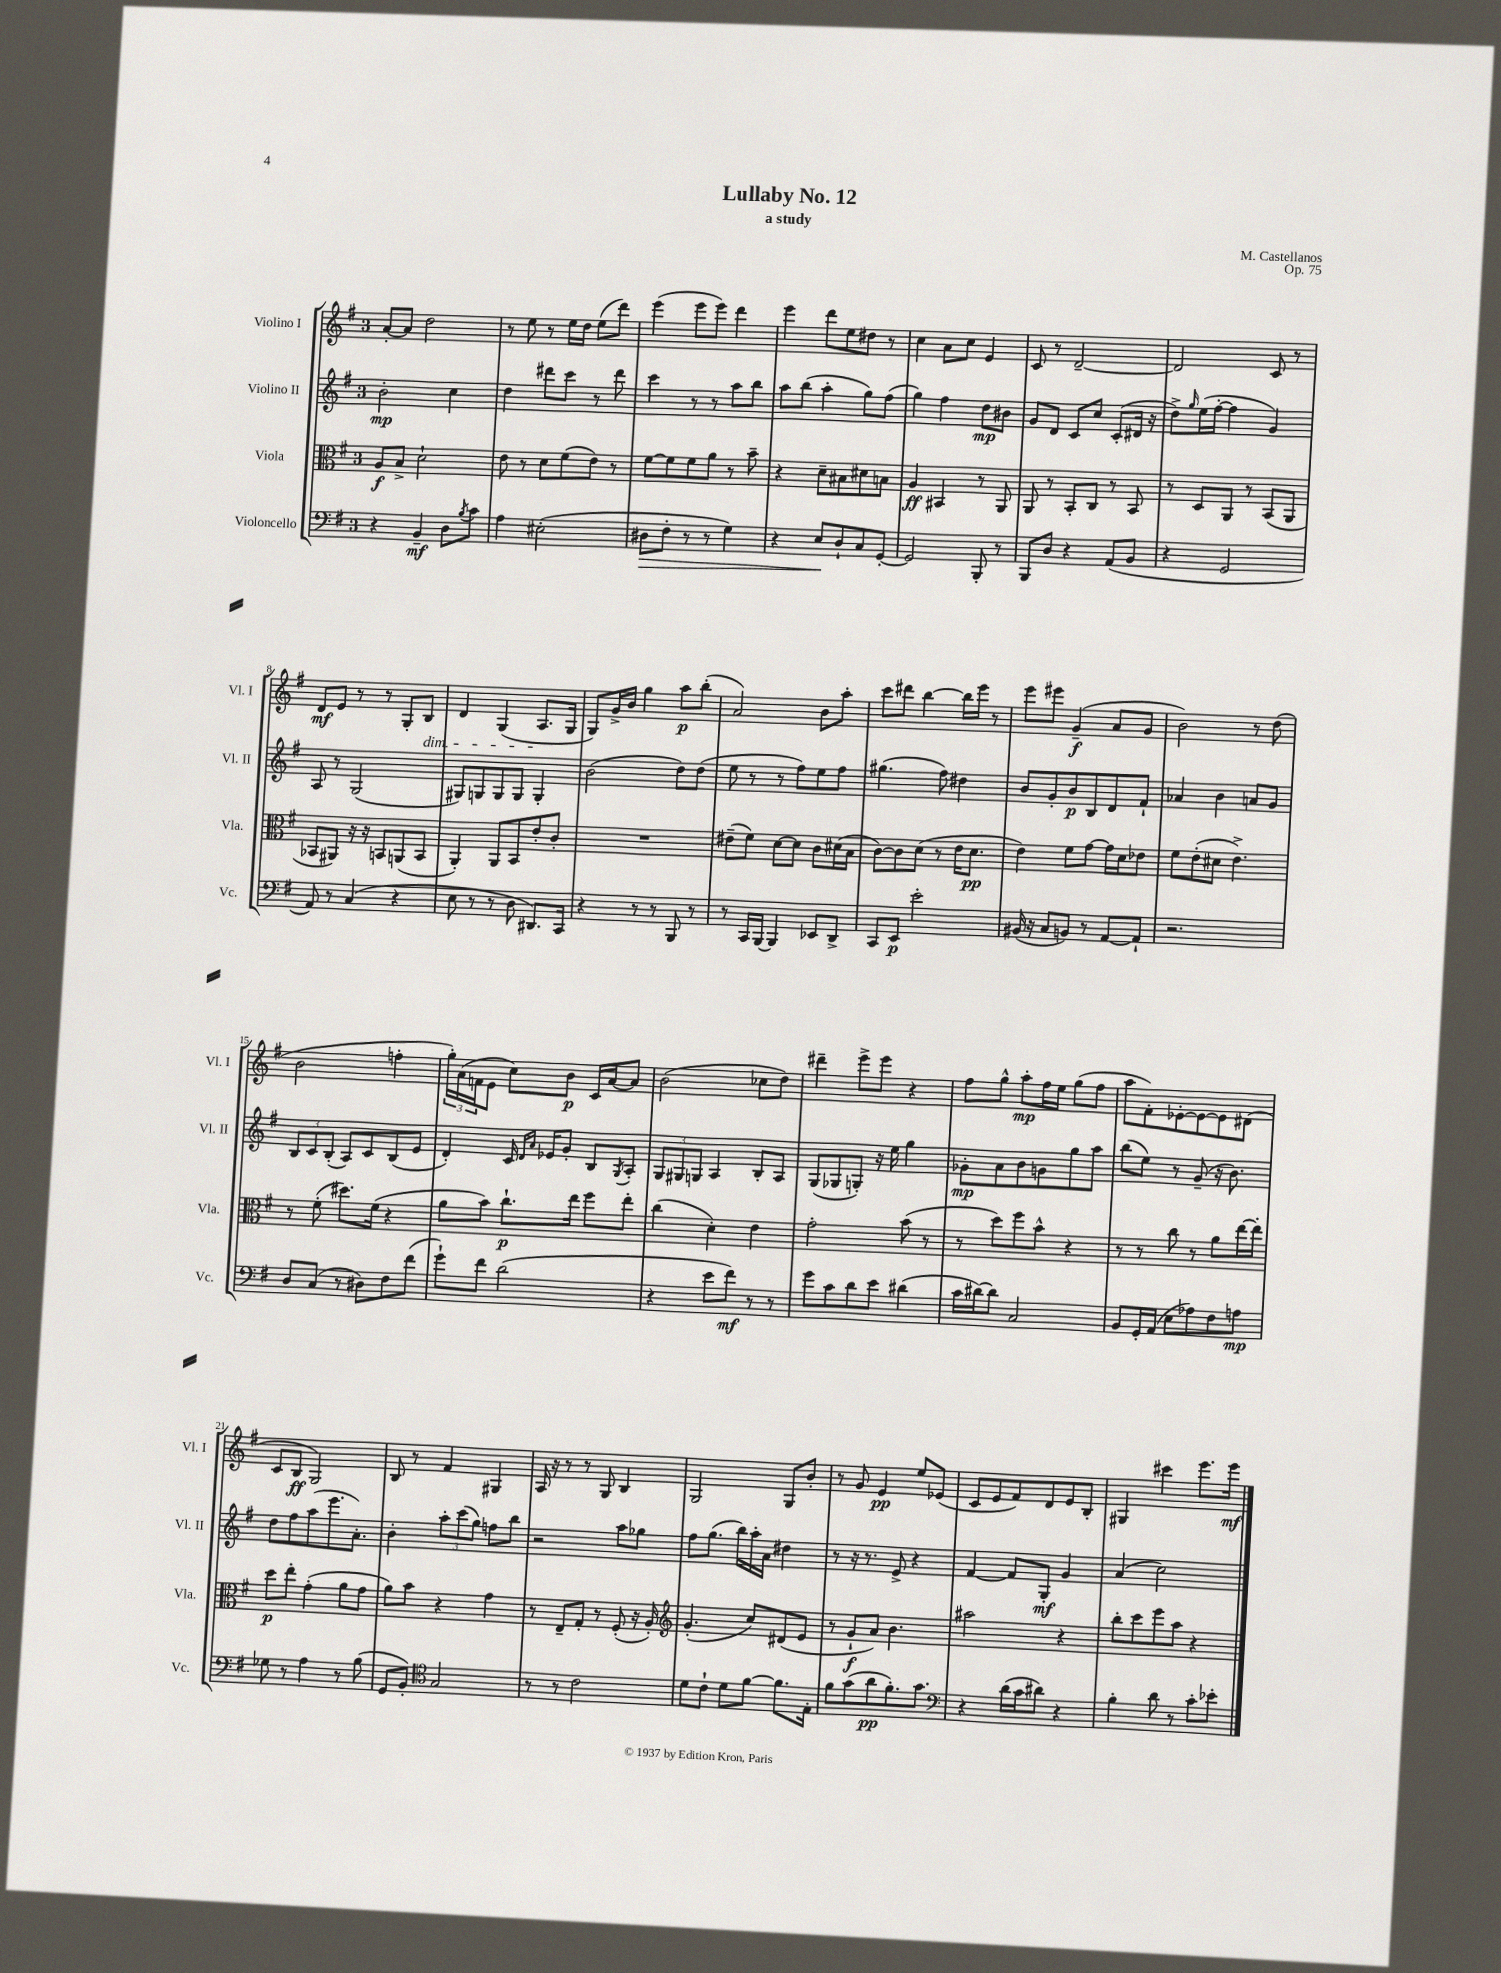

**kern	**dynam	**kern	**dynam	**kern	**dynam	**kern	**dynam
*part4	*part4	*part3	*part3	*part2	*part2	*part1	*part1
*staff4	*staff4	*staff3	*staff3	*staff2	*staff2	*staff1	*staff1
*I"Violoncello	*	*I"Viola	*	*I"Violino II	*	*I"Violino I	*
*I'Vc.	*	*I'Vla.	*	*I'Vl. II	*	*I'Vl. I	*
*clefF4	*	*clefC3	*	*clefG2	*	*clefG2	*
*k[f#]	*	*k[f#]	*	*k[f#]	*	*k[f#]	*
*M3/4	*	*M3/4	*	*M3/4	*	*M3/4	*
=1	=1	=1	=1	=1	=1	=1	=1
4r	.	8A/L	f	2b'\	mp	[8a'/L	.
.	.	8B^/J	.	.	.	8a/J]	.
4BB~/	mf	2d`\	.	.	.	2dd\	.
8D\L	.	.	.	4cc\	.	.	.
8qB/	.	.	.	.	.	.	.
8c\J	.	.	.	.	.	.	.
=2	=2	=2	=2	=2	=2	=2	=2
4A\	.	8e\	.	4dd\	.	8r	.
.	.	8r	.	.	.	8ee\	.
(2E#X'\	.	8d\L	.	8ddd#X\L	.	8r	.
.	.	(8f#\	.	8ccc\J	.	16ee\LL	.
.	.	.	.	.	.	16dd\JJ	.
.	.	8e\J)	.	8r	.	(8ee\L	.
.	.	8r	.	8ddd#\	.	8ddd\J)	.
=3	=3	=3	=3	=3	=3	=3	=3
!	!LO:HP:b	!	!	!	!	!	!
8D#X\L	>	[8f#\L	.	4ccc\	.	(4eee\	.
8F#'\J	.	8f#\]	.	.	.	.	.
8r	.	8f#\	.	8r	.	8eee\L	.
8r	.	8a\J	.	8r	.	8eee\J)	.
4G\)	.	8r	.	8aa\L	.	4ddd\	.
.	.	8b~\	.	8bb\J	.	.	.
=4	=4	=4	=4	=4	=4	=4	=4
4r	.	4r	.	8aa\L	.	4eee\	.
.	.	.	.	(8bb\J	.	.	.
8E/L	.	8d~\L	.	4aa'\	.	8ddd\L	.
8D`/	]	8B#X\	.	.	.	8ee\	.
8C/	.	8d#X\	.	8gg\L)	.	8dd#X\J	.
[8GG'/J	.	8Bn\J	.	(8ff#\J	.	8r	.
=5	=5	=5	=5	=5	=5	=5	=5
2GG/]	.	4A/	ff	4gg\)	.	4cc\	.
.	.	4BB#X/	.	4ff#\	.	8a\L	.
.	.	.	.	.	.	8cc\J	.
8BBB'/	.	8r	.	8dd\L	mp	4e/	.
8r	.	8AA/	.	8b#X\J	.	.	.
=6	=6	=6	=6	=6	=6	=6	=6
8BBB/L	.	8AA/	.	8g/L	.	8c/	.
8D/J	.	8r	.	8d/J	.	8r	.
4r	.	8BB'/L	.	8c/L	.	[2d~/	.
.	.	8C/J	.	8cc/J	.	.	.
(8AA/L	.	8r	.	(8c'/L	.	.	.
8BB/J	.	8BB/	.	16d#X/Jk	.	.	.
.	.	.	.	16r	.	.	.
=7	=7	=7	=7	=7	=7	=7	=7
4r	.	8r	.	8dd^\L)	.	2d/]	.
.	.	.	.	16qqgg/	.	.	.
.	.	8D/L	.	(16ee\L	.	.	.
.	.	.	.	[16ff#'\JJ	.	.	.
2GG/	.	8AA/J	.	4ff#\]	.	.	.
.	.	8r	.	.	.	.	.
.	.	(8BB/L	.	4g/)	.	8c/	.
.	.	8AA/J	.	.	.	8r	.
!!LO:LB:g=z
=8	=8	=8	=8	=8	=8	=8	=8
8AA/)	.	8BB-X/L	.	8A/	.	8d/L	mf
8r	.	8AA#X/J)	.	8r	.	8e/J	.
(4C/	.	16r	.	(2G/	.	8r	.
.	.	16r	.	.	.	.	.
.	.	8BBn/L	.	.	.	8r	.
4r	.	(8AAn/	.	.	.	8G'/L	.
!	!	!	!	!	!	!LO:TX:b:i:t=dim.	!
.	.	8BB/J	.	.	.	8B/J	.
=9	=9	=9	=9	=9	=9	=9	=9
8E\	.	4AA'/)	.	8G#X/L)	.	4d/	.
8r	.	.	.	8Gn/	.	.	.
8r	.	8AA/L	.	8G/	.	(4G/	.
8D\	.	8BB/	.	8G/J	.	.	.
8.DD#X/L)	.	8e'/	.	4G'/	.	8.A/L	.
.	.	8c'/J	.	.	.	.	.
16CC/Jk	.	.	.	.	.	16G/Jk	.
=10	=10	=10	=10	=10	=10	=10	=10
4r	.	2.r	.	(2b\	.	8G/L)	.
.	.	.	.	.	.	16g^/L	.
.	.	.	.	.	.	16b/JJ	.
8r	.	.	.	.	.	4gg\	.
8r	.	.	.	.	.	.	.
8BBB/	.	.	.	8dd\L)	.	8aa\L	p
8r	.	.	.	(8dd\J	.	(8bb'\J	.
=11	=11	=11	=11	=11	=11	=11	=11
8r	.	(8e#X~\L	.	8ee\	.	2a/)	.
16CC/LL	.	8f#\J)	.	8r	.	.	.
[16BBB/JJ	.	.	.	.	.	.	.
4BBB/]	.	[8d\L	.	8r	.	.	.
.	.	8d\J]	.	8ff#\L)	.	.	.
8EE-X/L	.	8c\L	.	8ee\	.	8b\L	.
8DD^/J	.	(16d#X\L	.	8ff#\J	.	8aa'\J	.
.	.	16B\JJ	.	.	.	.	.
=12	=12	=12	=12	=12	=12	=12	=12
8CC/L	.	[8c\L)	.	(4.gg#X\	.	8ccc\L	.
8EE/J	p	8c\]	.	.	.	8ddd#X\J	.
2e'\	.	(8d\J	.	.	.	[4bb\	.
.	.	8r	.	8ff#\)	.	.	.
.	.	16e\KL	.	4dd#X\	.	16bb\LL]	.
.	.	8.d\J	pp	.	.	16eee\JJ	.
.	.	.	.	.	.	8r	.
=13	=13	=13	=13	=13	=13	=13	=13
(16BB#X/	.	4e\)	.	8b/L	.	8eee\L	.
16r	.	.	.	.	.	.	.
8C/L	.	.	.	8g'/	.	8eee#X\J	.
8BBn/J)	.	8f#\L	.	8b/	p	(4g~/	f
8r	.	[8g\J	.	8B/	.	.	.
[8AA/L	.	16g\LL]	.	8d/	.	8a/L	.
.	.	16d\J	.	.	.	.	.
8AA`/J]	.	8e-X\J	.	8f#`/J	.	8g/J	.
=14	=14	=14	=14	=14	=14	=14	=14
2.r	.	8f#\L	.	4a-X/	.	2b\)	.
.	.	(8e'\	.	.	.	.	.
.	.	8d#X\J	.	4b\	.	.	.
.	.	4.e^\)	.	.	.	.	.
.	.	.	.	8an/L	.	8r	.
.	.	.	.	8g/J	.	(8dd\	.
!!LO:LB:g=z
=15	=15	=15	=15	=15	=15	=15	=15
8D/L	.	8r	.	12B/L	.	2b\	.
.	.	.	.	12c/	.	.	.
(8C/J	.	(8f#'\	.	.	.	.	.
.	.	.	.	(12B'/J	.	.	.
8r	.	8.dd#X\L)	.	8A/L)	.	.	.
8D#X\L)	.	.	.	8c/	.	.	.
.	.	(16f#\Jk	.	.	.	.	.
8F#\	.	4r	.	(8B/	.	4ffn'\	.
(8f#\J	.	.	.	8e/J	.	.	.
=16	=16	=16	=16	=16	=16	=16	=16
8g`\L)	.	8a\L	.	4d'/)	.	24gg'\LL)	.
.	.	.	.	.	.	(24a\	.
.	.	.	.	.	.	24fn\J	.
8f#\J	.	8b\J)	.	.	.	8e\J	.
(2d\	.	8.cc`\L	p	16c/	.	8cc\L)	.
.	.	.	.	16qqd/LL	.	.	.
.	.	.	.	16qqa/JJ	.	.	.
.	.	.	.	16e-X/KL	.	.	.
.	.	.	.	8g'/J	.	8b\J	p
.	.	16ee\Jk	.	.	.	.	.
.	.	8ff#\L	.	8B/L	.	16c/LL	.
.	.	.	.	.	.	[16a/J	.
.	.	.	.	8qG/	.	.	.
.	.	8ee'\J	.	8A'/J	.	8a/J]	.
=17	=17	=17	=17	=17	=17	=17	=17
4r	.	(4cc\	.	12G/L	.	(2b\	.
.	.	.	.	12G#X/	.	.	.
.	.	.	.	12Gn/J	.	.	.
8e\L	.	4d'\)	.	4A/	.	.	.
8f#\J)	mf	.	.	.	.	.	.
8r	.	4e\	.	8B'/L	.	8cc-X\L	.
8r	.	.	.	8A/J	.	8dd\J)	.
=18	=18	=18	=18	=18	=18	=18	=18
8g\L	.	2g'\	.	(8G/L	.	4ddd#X~\	.
8c\	.	.	.	8G-X/	.	.	.
8d\	.	.	.	8Gn'/J)	.	8eee^\L	.
8e\J	.	.	.	16r	.	8eee\J	.
.	.	.	.	16ee\	.	.	.
(4d#X\	.	(8b\	.	4gg\	.	4r	.
.	.	8r	.	.	.	.	.
=19	=19	=19	=19	=19	=19	=19	=19
16c\LL	.	8r	.	8g-X'\L	mp	8ff#\L	.
[16d#X\J)	.	.	.	.	.	.	.
8d#\J]	.	8dd\L)	.	8a\	.	8gg^^\J	.
2C/	.	8ff#\	.	8b\	.	8aa'\L	mp
.	.	8b^^\J	.	8gn\	.	16ff#\L	.
.	.	.	.	.	.	16ee\JJ	.
.	.	4r	.	8gg\	.	(8gg\L	.
.	.	.	.	8aa\J	.	8ff#\J	.
=20	=20	=20	=20	=20	=20	=20	=20
8BB/L	.	8r	.	(8bb\L	.	8aa\L	.
16GG'/L	.	8r	.	8ee\J)	.	8f#'\)	.
(16AA/JJ	.	.	.	.	.	.	.
8E\L	.	8cc\	.	8r	.	[8e-X'\	.
8A-X\)	.	8r	.	(8g~/	.	8e-\_	.
8F#\	.	8a\L	.	16r	.	8e-\]	.
.	.	.	.	8.b\)	.	.	.
8An\J	mp	[16ee\L	.	.	.	(8d#X\J	.
.	.	16ee'\JJ]	.	.	.	.	.
!!LO:LB:g=z
=21	=21	=21	=21	=21	=21	=21	=21
8G-X\	.	8dd\L	p	8dd\L	.	8c/L	.
8r	.	8ee'\J	.	8ff#\	.	8B/J	ff
4A\	.	(4g'\	.	(8aa\	.	2G/)	.
.	.	.	.	8.eee\	.	.	.
8r	.	8a\L	.	.	.	.	.
.	.	.	.	8.a'\J)	.	.	.
(8B\	.	8g\J	.	.	.	.	.
=22	=22	=22	=22	=22	=22	=22	=22
8GG/L	.	8a\L)	.	4b'\	.	8B/	.
8BB'/J)	.	8b\J	.	.	.	8r	.
*clefC4	*	*	*	*	*	*	*
2G/	.	4r	.	12aa'\L	.	4f#/	.
.	.	.	.	(12ccc\	.	.	.
.	.	.	.	12gg\J)	.	.	.
.	.	4g\	.	8ffn\L	.	4G#X/	.
.	.	.	.	8bb\J	.	.	.
=23	=23	=23	=23	=23	=23	=23	=23
8r	.	8r	.	2r	.	16A/	.
.	.	.	.	.	.	16r	.
8r	.	8E~/L	.	.	.	8r	.
2c\	.	8G'/J	.	.	.	8r	.
.	.	8r	.	.	.	8G/	.
.	.	(8F#'/	.	8aa\L	.	4B/	.
.	.	16r	.	8gg-X\J	.	.	.
.	.	16A'/)	.	.	.	.	.
=24	=24	=24	=24	=24	=24	=24	=24
*	*	*clefG2	*	*	*	*	*
8d\L	.	(4.g'/	.	8ff#\L	.	2G/	.
8c`\J	.	.	.	(8.gg\J	.	.	.
8d\L	.	.	.	.	.	.	.
.	.	.	.	16bb\LL)	.	.	.
[8f#\J	.	8cc/L)	.	16aa'\	.	.	.
.	.	.	.	16a\JJ	.	.	.
8.f#\L]	.	(8d#X/	.	4dd#X\	.	8G/L	.
.	.	8e/J	.	.	.	8b'/J	.
16E'\Jk	.	.	.	.	.	.	.
=25	=25	=25	=25	=25	=25	=25	=25
8f#\L	.	8r	.	8r	.	8r	.
(8g\	.	8g`/L	f	16r	.	8g/	.
.	.	.	.	8.r	.	.	.
8a\	pp	8a/J)	.	.	.	4e/	pp
8.f#'\)	.	4.b\	.	8e^/	.	.	.
.	.	.	.	4r	.	8ee/L	.
8.g\J	.	.	.	.	.	.	.
.	.	.	.	.	.	(8e-X/J	.
=26	=26	=26	=26	=26	=26	=26	=26
*clefF4	*	*	*	*	*	*	*
4r	.	2aa#X\	.	[4f#/	.	8c/L	.
.	.	.	.	.	.	8e/	.
(16d\LL	.	.	.	8f#/L]	.	8f#/)	.
16c\J	.	.	.	.	.	.	.
8d#X\J)	.	.	.	8G'/J	mf	8d/	.
4r	.	4r	.	4g/	.	8e/	.
.	.	.	.	.	.	8B'/J	.
=27	=27	=27	=27	=27	=27	=27	=27
4B'\	.	8bb'\L	.	(4a/	.	4G#X/	.
.	.	8ccc\	.	.	.	.	.
8d\	.	8eee\	.	2cc\)	.	4ccc#X\	.
8r	.	8aa\J	.	.	.	.	.
8c'\L	.	4r	.	.	.	8.eee\L	.
8e-X'\J	.	.	.	.	.	.	.
.	.	.	.	.	.	16eee\Jk	mf
==	==	==	==	==	==	==	==
*-	*-	*-	*-	*-	*-	*-	*-
